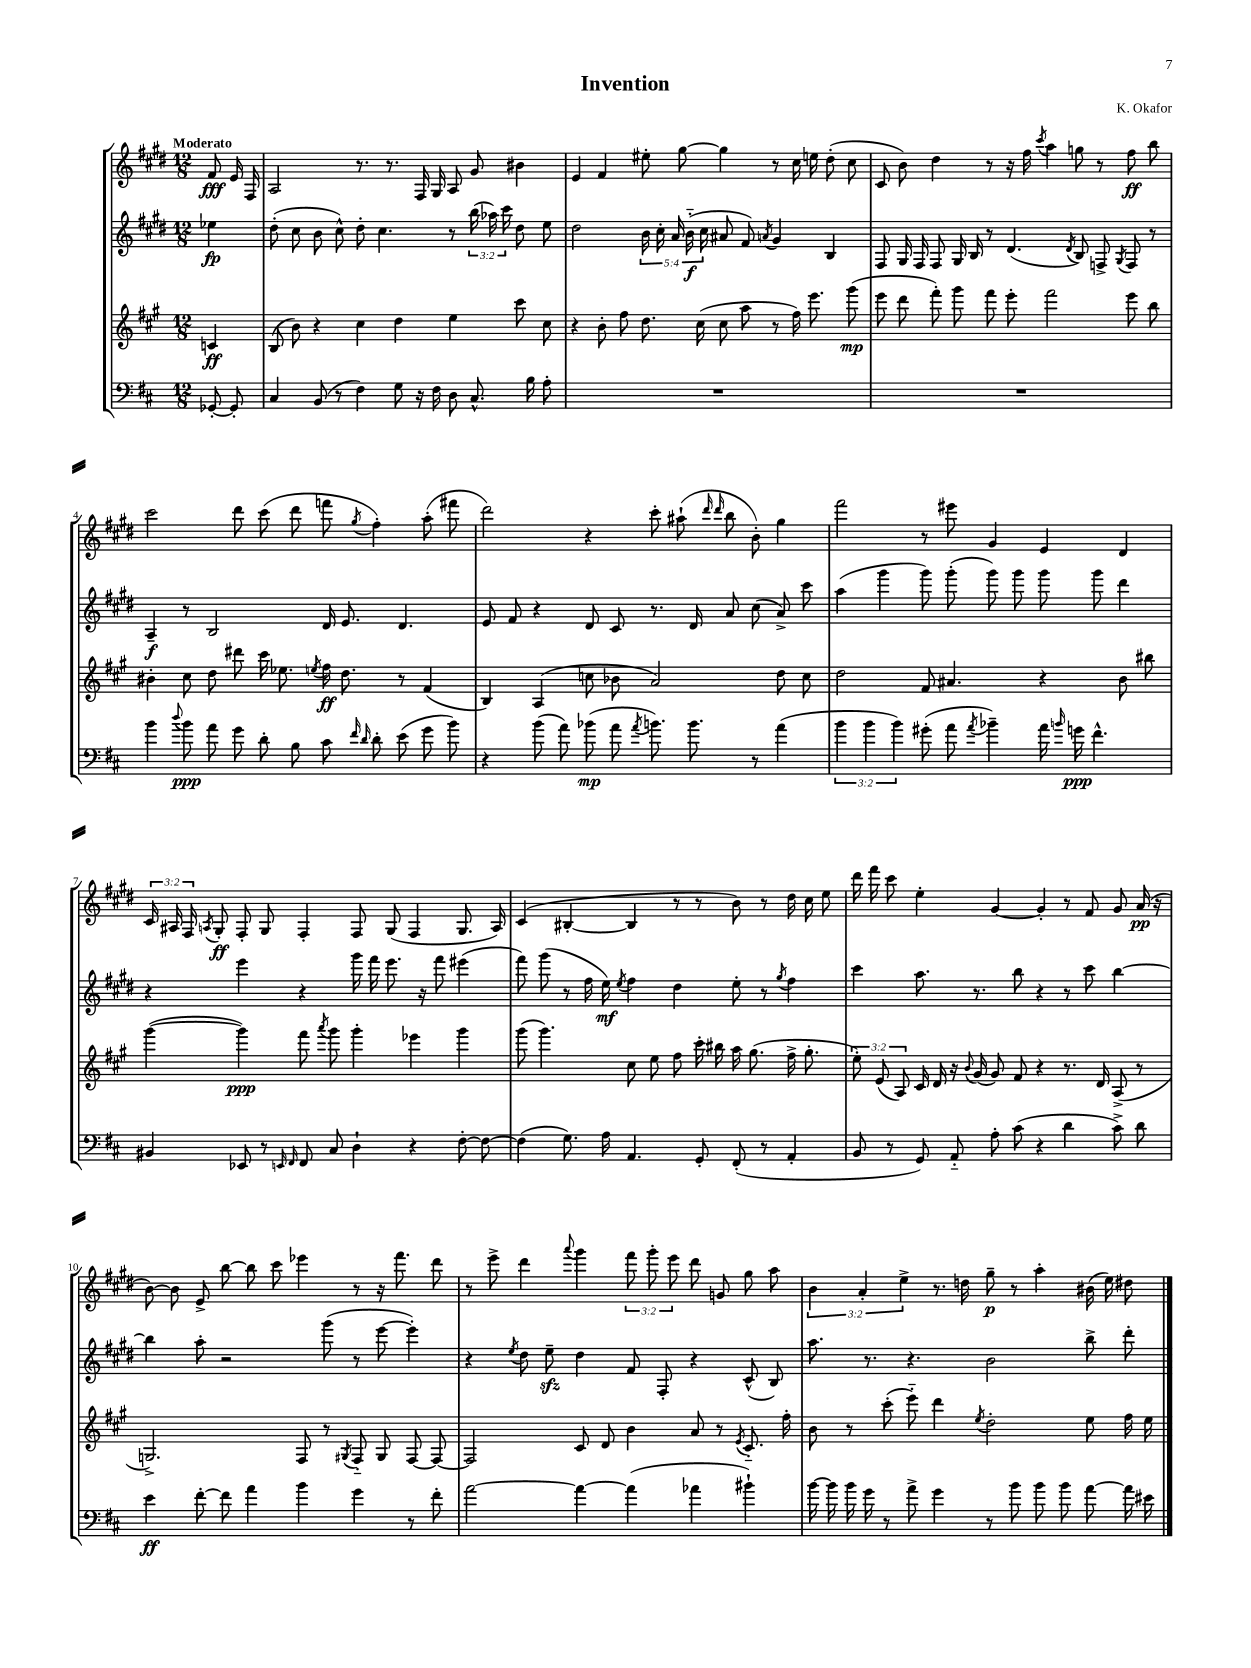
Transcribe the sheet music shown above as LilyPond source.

\header { title = "Invention" composer = "K. Okafor" }
<<
\new StaffGroup <<
\new Staff = "s0" {
    \clef treble \key e \major \numericTimeSignature \time 12/8 \override Staff.TupletNumber.text = #tuplet-number::calc-fraction-text \partial 4 \tempo "Moderato"
    \autoBeamOff fis'8\fff e'16 fis16 |
    a2 r8. r8. fis16 gis16 a8 gis'8 bis'4 |
    e'4 fis'4 eis''8-. gis''8~ gis''4 r8 cis''16 e''16 dis''8-.( cis''8 |
    cis'8 b'8) dis''4 r8 r16 fis''16 \acciaccatura { cis'''8 } a''4 g''8 r8 fis''8\ff b''8 |
    cis'''2 dis'''8 cis'''8( dis'''8 f'''8 \acciaccatura { gis''8 } fis''4-.) a''8-.( fis'''8 |
    dis'''2) r4 cis'''8-. ais''8-!( \grace { dis'''16 dis'''16 } b''8 b'8-.) gis''4 |
    fis'''2 r8 eis'''8 gis'4 e'4 dis'4 |
    \tuplet 3/2 { cis'16 ais16 fis16 } \acciaccatura { a8 } gis8-.\ff fis8-. gis8 fis4-. fis8 gis8( fis4 gis8. a16) |
    cis'4( bis4~-. bis4 r8 r8 b'8) r8 dis''16 cis''16 e''8 |
    dis'''16 fis'''16 cis'''8 e''4-. gis'4~ gis'4-. r8 fis'8 gis'8 a'16\pp( r16 |
    b'8~) b'8 e'8-> b''8~ b''8 cis'''8 ees'''4 r8 r16 fis'''8. dis'''8 |
    r8 e'''8-> dis'''4 \appoggiatura { a'''8 } gis'''4 \tuplet 3/2 { fis'''8 gis'''8-. e'''8 } dis'''8 g'8 gis''8 a''8 |
    \tuplet 3/2 { b'4 a'4-. e''4-> } r8. d''16 gis''8--\p r8 a''4-. bis'16( e''16) dis''8 \bar "|." |
}
\new Staff = "s1" {
    \clef treble \key e \major \numericTimeSignature \time 12/8 \override Staff.TupletNumber.text = #tuplet-number::calc-fraction-text \partial 4
    \autoBeamOff ees''4\fp |
    dis''8-.( cis''8 b'8 cis''8-^) dis''8-. cis''4. r8 \tuplet 3/2 { b''16( aes''16) cis'''16 } dis''8 e''8 |
    dis''2 \tuplet 5/4 { b'16 cis''16-. a'16 b'16-_\f( cis''16 } ais'8 fis'8) \acciaccatura { a'8 } gis'4 b4 |
    fis8 gis16 fis16 fis8 gis16 b16 r8 dis'4.( \acciaccatura { dis'8 } b8) f8-> \acciaccatura { gis8 } f8 r8 |
    a4--\f r8 b2 dis'16 e'8. dis'4. |
    e'8 fis'8 r4 dis'8 cis'8 r8. dis'16 a'8 cis''8( a'8->) cis'''8 |
    a''4( gis'''4 gis'''8) gis'''8-.( gis'''8) gis'''8 gis'''8 gis'''8 dis'''4 |
    r4 e'''4 r4 gis'''16 fis'''16 e'''8. r16 fis'''8 eis'''4( |
    fis'''8) gis'''8( r8 fis''16 e''16\mf) \acciaccatura { e''8 } fis''4 dis''4 e''8-. r8 \acciaccatura { gis''8 } fis''4 |
    cis'''4 a''8. r8. b''8 r4 r8 cis'''8 b''4~ |
    b''4 a''8-. r2 gis'''8( r8 e'''8~ e'''4-.) |
    r4 \acciaccatura { e''8 } dis''8 e''8--\sfz dis''4 fis'8 fis8-. r4 cis'8-^( b8) |
    a''8. r8. r4. b'2 b''8-> dis'''8-. \bar "|." |
}
\new Staff = "s2" {
    \clef treble \key a \major \numericTimeSignature \time 12/8 \override Staff.TupletNumber.text = #tuplet-number::calc-fraction-text \partial 4
    \autoBeamOff c'4\ff |
    b8( b'8) r4 cis''4 d''4 e''4 cis'''8 cis''8 |
    r4 b'8-. fis''8 d''8. cis''16( cis''8 a''8 r8 fis''16) e'''8. gis'''8\mp( |
    e'''8 d'''8 fis'''8-.) gis'''8 fis'''8 e'''8-. fis'''2 e'''8 b''8 |
    bis'4-. cis''8 d''8 dis'''8 cis'''16 ees''8. \acciaccatura { e''8 } fis''16\ff d''8. r8 fis'4( |
    b4) a4( c''8 bes'8 a'2) d''8 c''8 |
    d''2 fis'8 ais'4. r4 b'8 bis''8 |
    gis'''4~( gis'''4\ppp) fis'''8 \acciaccatura { a'''8 } gis'''8 gis'''4-. ees'''4 gis'''4 |
    gis'''8( gis'''4.) cis''8 e''8 fis''8 cis'''16-. bis''16 a''16 gis''8.( fis''16-> gis''8.-. |
    \tuplet 3/2 { e''8-.) e'8( a8) } cis'16 d'16 r16 \appoggiatura { b'8 } gis'16( gis'8) fis'8 r4 r8. d'16 a8->( r8 |
    g2.->) fis8 r8 \acciaccatura { gis8 } fis8-_ gis8 fis8~ fis8~ |
    fis2 cis'8 d'8 b'4 a'8 r8 \acciaccatura { e'8 } cis'8.-_ fis''16-. |
    b'8 r8 cis'''8-.( e'''8-_) d'''4 \acciaccatura { e''8 } d''2-. e''8 fis''16 e''16 \bar "|." |
}
\new Staff = "s3" {
    \clef bass \key d \major \numericTimeSignature \time 12/8 \override Staff.TupletNumber.text = #tuplet-number::calc-fraction-text \partial 4
    \autoBeamOff ges,8~-. ges,8-. |
    cis4 b,8( r8 fis4) g8 r16 fis16 d8 cis8.-^ b16 a8-. |
    R1. |
    R1. |
    b'4 \appoggiatura { d''8 } b'8\ppp a'8 g'8 d'8-. b8 cis'8 \grace { fis'16 d'16 } d'8-. e'8( g'8 b'8) |
    r4 b'8( a'8) bes'8\mp( a'8 \acciaccatura { a'8 } b'8.) b'8. r8 a'4( |
    \tuplet 3/2 { b'4 b'4 b'4) } gis'8-.( a'8 \acciaccatura { a'8 } bes'4--) a'16 \grace { b'16 } g'16\ppp fis'4.-^ |
    bis,4 ees,8 r8 \grace { e,16 fis,16 } fis,8 cis8 d4-! r4 fis8~-. fis8~ |
    fis4( g8.) a16 a,4. g,8-. fis,8-.( r8 a,4-. |
    b,8 r8 g,8) a,8-_ a8-. cis'8( r4 d'4 cis'8->) d'8 |
    e'4\ff fis'8~-. fis'8 a'4 b'4 g'4 r8 fis'8-. |
    a'2~ a'4~ a'4( aes'4 bis'4-!) |
    b'16~ b'16 b'16 g'16 r8 a'8-> g'4 r8 b'8 b'8 b'8 a'8~ a'16 eis'16 \bar "|." |
}
>>
>>
